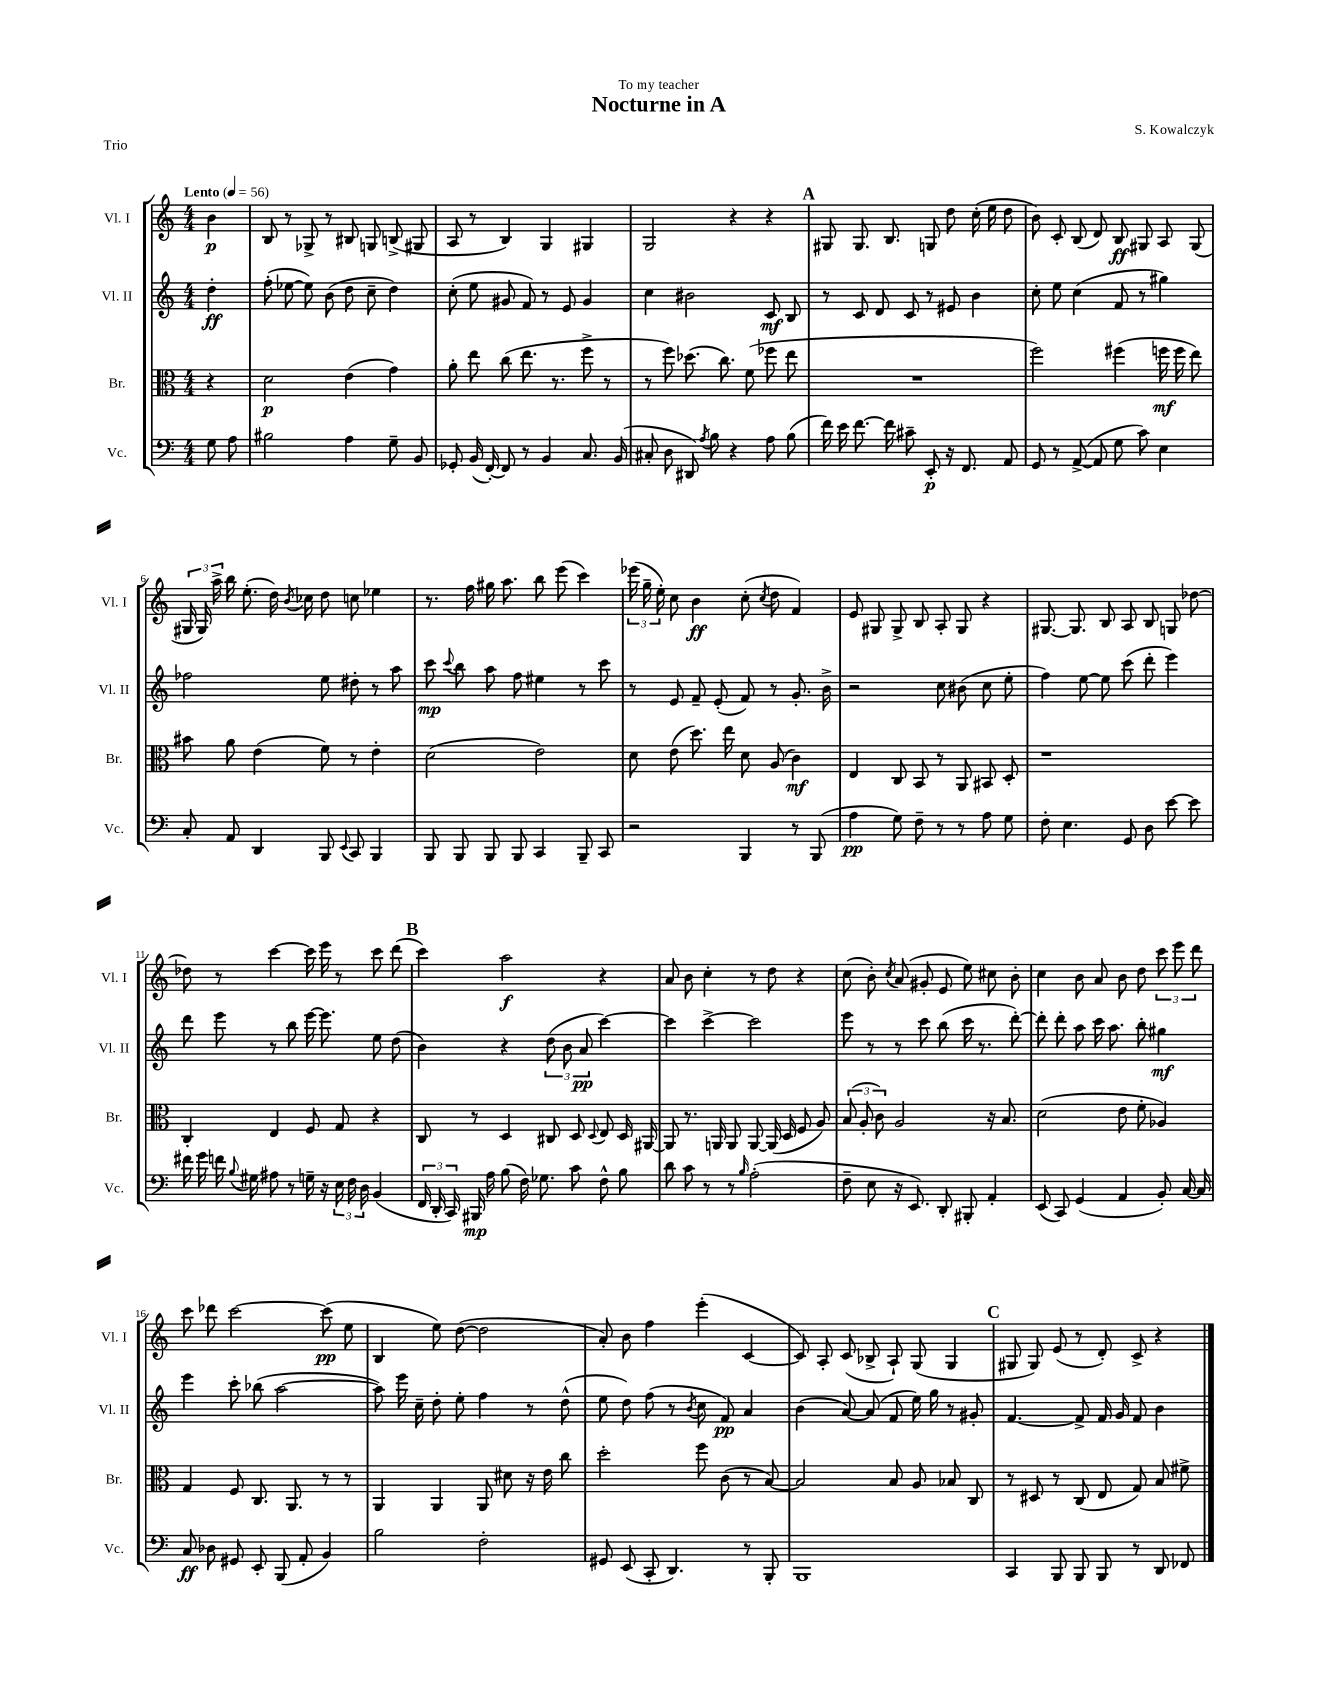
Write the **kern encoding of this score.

**kern	**kern	**kern	**kern
*staff4	*staff3	*staff2	*staff1
*clefF4	*clefC3	*clefG2	*clefG2
*k[]	*k[]	*k[]	*k[]
*M4/4	*M4/4	*M4/4	*M4/4
*MM56	*MM56	*MM56	*MM56
8G	4r	4dd'	4b
8A	.	.	.
=	=	=	=
2B#	2d	(8ff'	8B
.	.	[8ee-	8r
.	.	8ee-])	8G-^
.	.	(8b	8r
4A	(4e	8dd	8B#
.	.	8cc~	8G
8G~	4g)	4dd)	(8B^
8BB	.	.	8G#
=	=	=	=
8GG-'	8a'	(8cc'	8A
(16BB	8ee	8ee	8r
[16FF')	.	.	.
8FF]	(8cc	8g#	4B)
8r	8.ee	8f)	.
4BB	.	8r	4G
.	8.r	.	.
.	.	8e	.
8.C	8ff^	4g#	4G#
.	8r	.	.
(16BB	.	.	.
=	=	=	=
8C#'	8r	4cc	2G
8D	8ff)	.	.
8DD#)	(8.dd-	2b#	.
8qA	.	.	.
8B	.	.	.
.	8.cc)	.	.
4r	.	.	4r
.	(8f	.	.
8A	8ff-	8c	4r
(8B	8ee	8B	.
=	=	=	=
16f)	1r	8r	8G#
16e	.	.	.
[8.f	.	8c	8.G#
.	.	8d	.
16f]	.	.	8.B
8c#~	.	8c	.
8EE'	.	8r	8G
16r	.	8e#	8dd
8.FF	.	.	.
.	.	4b	(16cc'
.	.	.	16ee
8AA	.	.	8dd
=	=	=	=
8GG	2ff)	8cc'	8b)
8r	.	8ee	8c'
([8AA^	.	(4cc	(8B
8AA]	.	.	8d)
8G	(4ff#	8f	8B
8c)	.	8r	8G#
4E	16ff	4gg#)	8A
.	16ff	.	.
.	8ee)	.	(8G#
=	=	=	=
8C'	8b#	2ff-	24G#
.	.	.	24G#)
.	.	.	24aa^
8AA	8a	.	16bb
.	.	.	(8.ee'
4DD	(4e	.	.
.	.	.	16dd)
.	.	.	8qb
.	.	.	16cc-
8BBB	8f)	8ee	8dd
8qqEE	.	.	.
8CC	8r	8dd#'	8cc
4BBB	4e'	8r	4ee-
.	.	8aa	.
=	=	=	=
8BBB	(2d	8ccc	8.r
.	.	8qqccc	.
8BBB	.	8bb	.
.	.	.	16ff
8BBB	.	8aa	16gg#
.	.	.	8.aa
8BBB	.	8ff	.
4CC	2e)	4ee#	8bb
.	.	.	(8eee
8BBB~	.	8r	4ccc)
8CC	.	8ccc	.
=	=	=	=
2r	8d	8r	(24eee-
.	.	.	24gg~
.	.	.	24ee')
.	(8e	8e	8cc
.	8.dd)	8f~	4b
.	.	(8e'	.
.	16ee	.	.
4BBB	8d	8f)	(8cc'
.	.	.	8qcc
.	(8A	8r	8dd
8r	4c)	8.g'	4f)
(8BBB	.	.	.
.	.	16b^	.
=	=	=	=
4A	4E	2r	8e
.	.	.	8G#
8G)	8C	.	8G#^
8F~	8BB	.	8B
8r	8r	8cc	8A'
8r	8AA	(8b#	8G#
8A	8BB#	8cc	4r
8G	8D'	8ee'	.
=	=	=	=
8F'	1r	4ff)	[8.G#
4.E	.	.	.
.	.	.	8.G#]
.	.	[8ee	.
.	.	8ee]	8B
8GG	.	(8ccc	8A
8D	.	8ddd'	8B
[8e	.	4eee)	8G
8e]	.	.	[8dd-
=	=	=	=
16f#	4C'	8ddd	8dd-]
16g	.	.	.
16f	.	8eee	8r
8qqB	.	.	.
16G#	.	.	.
8A#	4E	8r	[4ccc
8r	.	8bb	.
16G~	8F	[16eee	16ccc]
16r	.	8.eee]	16eee
24E	8G	.	8r
24F	.	.	.
24D	.	.	.
(4BB	4r	8ee	8ccc
.	.	(8dd	(8ddd
=	=	=	=
24FF	8C	4b)	4ccc)
24DD'	.	.	.
24CC)	.	.	.
16BBB#	8r	.	.
16A	.	.	.
(8B	4D	4r	2aa
16F)	.	.	.
8.G-	.	.	.
.	8C#	(12dd	.
.	.	12b	.
8c	8D	.	.
.	.	12a	.
.	8qqD	.	.
8F^^	8E	[4ccc)	4r
8B	16D	.	.
.	[16AA#	.	.
=	=	=	=
8d	8AA#]	4ccc]	8a
8c	8.r	.	8b
8r	.	[4ccc^	4cc'
.	16AA	.	.
8r	8AA	.	.
16qqB	.	.	.
(2A'	[8AA	2ccc]	8r
.	(16AA]	.	8dd
.	16D	.	.
.	8F	.	4r
.	8A)	.	.
=	=	=	=
8F~	(12B	8eee	(8cc
.	12A'	.	.
8E	.	8r	8b')
.	12c)	.	.
.	.	.	8qcc
16r	2A	8r	(8a
8.EE)	.	.	.
.	.	8ccc	8g#'
8DD'	.	(8bb	8e
8BBB#'	.	16ccc	8ee)
.	.	8.r	.
4AA'	16r	.	8cc#
.	8.B	.	.
.	.	[8ddd')	8b'
=	=	=	=
(8EE	(2d	8ddd']	4cc
8CC)	.	8ddd'	.
(4GG	.	8aa	8b
.	.	16ccc	8a
.	.	8.aa	.
4AA	8e	.	8b
.	8f'	8bb'	8dd
8BB')	4A-)	4gg#	12ccc
.	.	.	12eee
[16C	.	.	.
.	.	.	12ddd
16C]	.	.	.
=	=	=	=
8C	4G	4eee	8ccc
8D-	.	.	8ddd-
8GG#	8F	8ccc'	[2ccc
8EE'	8.C	(8bb-	.
(8BBB	.	[2aa	.
.	8.AA	.	.
8AA'	.	.	.
4BB)	8r	.	(8ccc]
.	8r	.	8ee
=	=	=	=
2B	4AA	8aa])	4B
.	.	16eee	.
.	.	16cc~	.
.	4AA	8dd'	8ee)
.	.	8ee'	([8dd
2F'	8AA	4ff	2dd]
.	8d#	.	.
.	16r	8r	.
.	16e	.	.
.	8cc	(8dd^^	.
=	=	=	=
8GG#	2dd'	8ee	8a')
(8EE	.	8dd)	8b
8CC'	.	(8ff	4ff
4.DD)	.	8r	.
.	.	8qb	.
.	8ff	8cc	(4eee'
.	(8c	8f)	.
8r	8r	4a	[4c
8BBB'	[8B)	.	.
=	=	=	=
1BBB	2B]	(4b	8c])
.	.	.	8A'
.	.	[8a)	(8c
.	.	(8a]	8B-^
.	8B	8f	8A`)
.	8A	16ee)	(8G
.	.	16gg	.
.	8B-	8r	4G
.	8C	8g#'	.
=	=	=	=
4CC	8r	[4.f	8G#
.	8D#	.	8G#)
8BBB	8r	.	(8e
8BBB	(8C	8f^]	8r
8BBB	8E	16f	8d')
.	.	16g	.
8r	8G)	8f	8c^
8DD	8B	4b	4r
8FF-	8f#^	.	.
==	==	==	==
*-	*-	*-	*-
